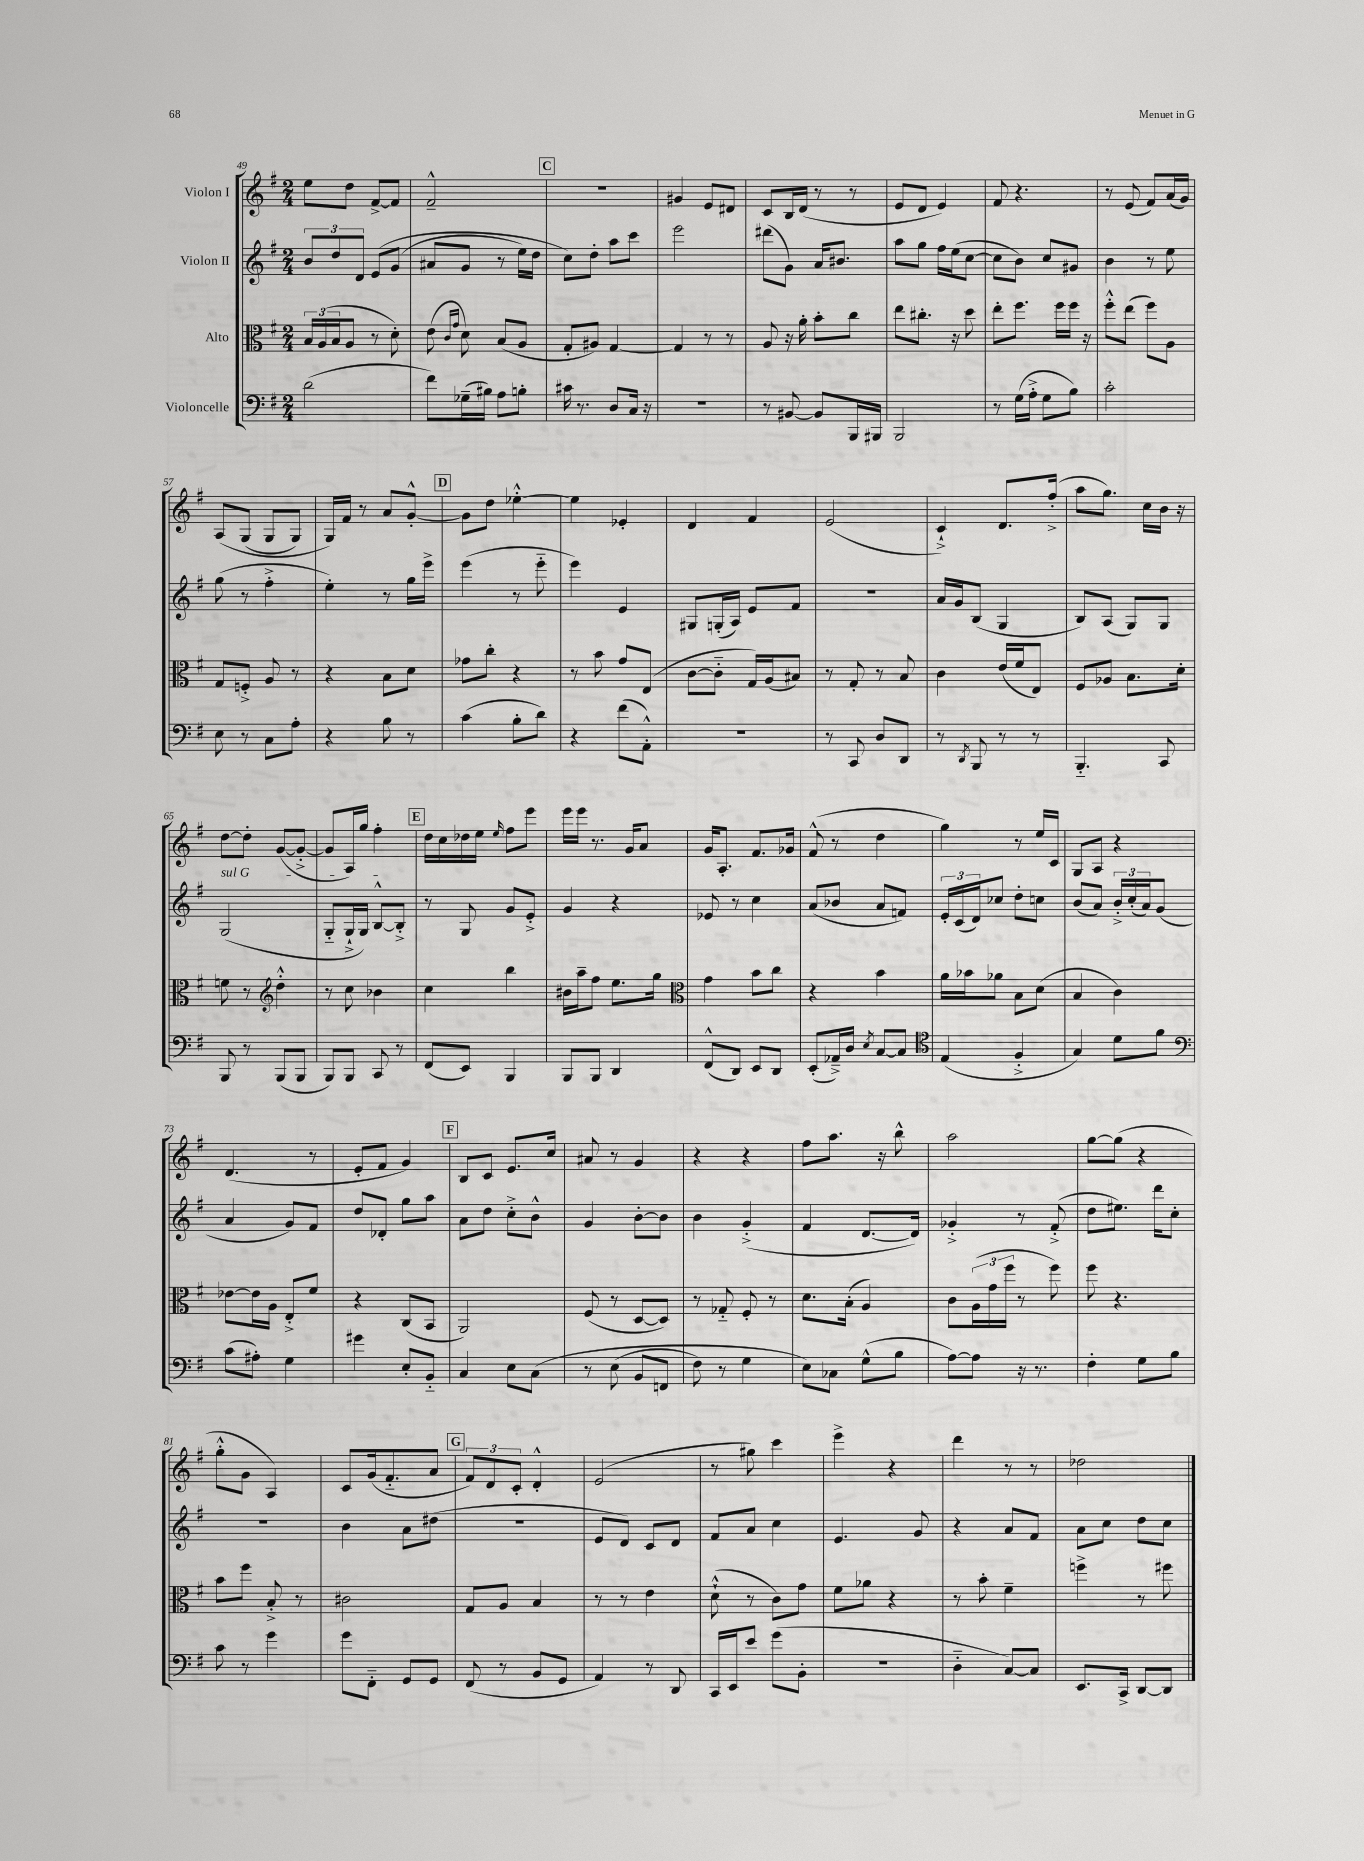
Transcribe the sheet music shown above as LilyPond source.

<<
\new StaffGroup <<
\new Staff = "s0" \with { instrumentName = "Violon I" } {
    \clef treble \key g \major \numericTimeSignature \time 2/4
    e''8 d''8 fis'8~-> fis'8 |
    fis'2---^ |
    \mark \markup { \box "C" } r2 |
    gis'4 e'8 dis'8 |
    c'8 b16 d'16( r8 r8 |
    e'8 d'8 e'4) |
    fis'8 r4. |
    r8 e'8( fis'8) a'16( g'16) |
    a8\( g8( g8 g8) |
    g16\) fis'16 r8 a'8 g'8~-.-^ |
    \mark \markup { \box "D" } g'8 d''8 ees''4~-.-^ |
    ees''4 ees'4-. |
    d'4 fis'4 |
    e'2( |
    c'4-!->) d'8. fis''16-.->( |
    a''8 g''8.) c''16 b'16 r16 |
    d''8~ d''8-. g'8~( g'8~-.-> |
    g'8 a16) g''16 fis''4-. |
    \mark \markup { \box "E" } d''16 c''16 des''16 e''16 \grace { e''16 } fis''8 e'''8 |
    e'''16 e'''16 r8. g'16 a'8 |
    g'16 a8.-. fis'8. ges'16 |
    fis'8-^( r8 d''4 |
    g''4) r8 e''16 c'16 |
    g8 a8 r4 |
    d'4.( r8 |
    e'8-. fis'8 g'4) |
    \mark \markup { \box "F" } b8 c'8 e'8. c''16 |
    ais'8 r8 g'4 |
    r4 r4 |
    fis''8 a''8. r16 b''8-^ |
    a''2 |
    g''8~ g''8( r4 |
    g''8-.-^ g'8 a4) |
    c'8 g'16( fis'8.-_ a'8 |
    \mark \markup { \box "G" } \tuplet 3/2 { fis'8) d'8 c'8-. } d'4-.-^ |
    e'2( |
    r8 gis''8) c'''4 |
    e'''4-> r4 |
    d'''4 r8 r8 |
    des''2 \bar "|." |
}
\new Staff = "s1" \with { instrumentName = "Violon II" } {
    \clef treble \key g \major \numericTimeSignature \time 2/4
    \tuplet 3/2 { b'8 d''8 d'8 } e'8\( g'8( |
    ais'8 g'8 r8 e''16) d''16 |
    \mark \markup { \box "C" } c''8\) d''8-. a''8 c'''8 |
    e'''2 |
    dis'''8( g'8) a'16 bis'8. |
    a''8 g''8 fis''16 e''16( c''8~ |
    c''8 b'8) c''8 gis'8 |
    b'4 r8 e''8 |
    g''8( r8 fis''4-.-> |
    e''4-.) r8 g''16 e'''16-> |
    \mark \markup { \box "D" } e'''4( r8 e'''8-_ |
    e'''4) e'4 |
    gis8 g16-.( a16) e'8 fis'8 |
    R2 |
    a'16 g'16 b8( g4 |
    b8) a8( g8) g8 |
    \once \override TextSpanner.bound-details.left.text = \markup { \italic "sul G" } g2\startTextSpan( |
    g8-_ g16-!-> g16) b8~-^ b8-.->\stopTextSpan |
    \mark \markup { \box "E" } r8 g8 g'8 e'8-.-> |
    g'4 r4 |
    ees'8 r8 c''4 |
    a'8( bes'8 a'8 f'8) |
    \tuplet 3/2 { e'16-. c'16( d'16) } ces''8 d''8-. c''8 |
    b'8( a'8) \tuplet 3/2 { b'16-.-> c''16-.( a'16) } g'8( |
    a'4 g'8) fis'8 |
    d''8 des'8-. g''8 a''8 |
    \mark \markup { \box "F" } a'8 d''8 c''8-.-> b'8-^ |
    g'4 b'8~-. b'8 |
    b'4 g'4-.->( |
    fis'4 d'8.~ d'16) |
    ges'4-.-> r8 fis'8-.->( |
    d''8 eis''8.) d'''16 c''8-. |
    R2 |
    b'4 a'8 dis''8( |
    \mark \markup { \box "G" } r2 |
    e'8 d'8) c'8 d'8 |
    fis'8 a'8 c''4 |
    e'4. g'8 |
    r4 a'8 fis'8 |
    a'8 c''8 d''8 c''8 \bar "|." |
}
\new Staff = "s2" \with { instrumentName = "Alto" } {
    \clef alto \key g \major \numericTimeSignature \time 2/4
    \tuplet 3/2 { b16 a16( b16 } a8 r8 d'8-.) |
    e'8( \grace { c'16 g'16 } d'8) b8( a8 |
    \mark \markup { \box "C" } g8-. ais8) g4~ |
    g4 r8 r8 |
    a8 r16 a'16-. b'8-. c''8 |
    e''8 cis''8.-. r16 d''8 |
    e''8-. fis''8. fis''16 fis''16 r16 |
    fis''8-.-^ e''8( fis''8) a8 |
    g8 f8-.-> a8 r8 |
    r4 b8 d'8 |
    \mark \markup { \box "D" } ges'8 c''8-. r4 |
    r8 b'8 g'8 e8( |
    c'8~ c'8-_ g16) a16( bis8) |
    r8 g8-. r8 b8 |
    c'4 e'16( fis'16 e8) |
    fis8 aes8 b8. d'16-. |
    f'8 r8 \clef treble d''4-.-^ |
    r8 c''8 bes'4 |
    \mark \markup { \box "E" } c''4 b''4 |
    bis'16 a''16-- fis''8 e''8. g''16 |
    \clef alto g'4 b'8 c''8 |
    r4 b'4 |
    a'16 bes'16 aes'8 b8 d'8( |
    b4 c'4) |
    ees'8~ ees'16 a16 e8-.-> fis'8 |
    r4 c8( b,8 |
    \mark \markup { \box "F" } a,2) |
    fis8( r8 d8~ d8) |
    r8 ges8-_ fis8-. r8 |
    d'8. b16-.( a4) |
    c'8 \tuplet 3/2 { a16( g'16 fis''16 } r8 fis''8) |
    fis''8 r4. |
    b'8 fis''8 b8-.-> r8 |
    cis'2 |
    \mark \markup { \box "G" } g8 a8 b4 |
    r8 r8 e'4 |
    d'8-!-^( r8 c'8) g'8 |
    fis'8 aes'8 r4 |
    r8 b'8-. fis'4-- |
    f''4-> r8 fis''8 \bar "|." |
}
\new Staff = "s3" \with { instrumentName = "Violoncelle" } {
    \clef bass \key g \major \numericTimeSignature \time 2/4
    d'2( |
    fis'8) ges16--( bis16) a8 b8-. |
    \mark \markup { \box "C" } cis'16 r8. d8 c16 r16 |
    R2 |
    r8 bis,8~ bis,8 b,,16 bis,,16 |
    b,,2 |
    r8 g16( a16-.-> g8 b8) |
    c'2-. |
    e8 r8 c8 a8-. |
    r4 b8 r8 |
    \mark \markup { \box "D" } c'4( b8-. d'8) |
    r4 fis'8( a,8-.-^) |
    r2 |
    r8 c,8 d8 d,8 |
    r8 \acciaccatura { d,8 } b,,8 r8 r8 |
    b,,4.-_ c,8 |
    b,,8 r8 b,,8( b,,8 |
    b,,8) b,,8 c,8 r8 |
    \mark \markup { \box "E" } fis,8( e,8) b,,4 |
    b,,8 b,,8 d,4 |
    fis,8-^( d,8) e,8 d,8 |
    e,8-.( aes,16--->) d16 \acciaccatura { e8 } c8~ c8 |
    \clef tenor e4( fis4-.-> |
    g4) d'8 fis'8 |
    \clef bass c'8( ais8-.) g4 |
    gis'4 e8-. b,8-_ |
    \mark \markup { \box "F" } c4 e8 c8\( |
    r8 e8( b,8 f,8 |
    fis8) r8 g4 |
    e8\) ces8 g8-^( b8 |
    a8~) a8 r16 r8. |
    fis4-. g8 b8 |
    c'8 r8 g'4 |
    g'8 fis,8-_ g,8 g,8 |
    \mark \markup { \box "G" } fis,8( r8 b,8 g,8 |
    a,4) r8 d,8 |
    c,16 e,16 e'8 g'8( b,8-. |
    r2 |
    d4-_ c8~) c8 |
    e,8. c,16-> d,8~ d,8 \bar "|." |
}
>>
>>
\layout { \context { \Score currentBarNumber = #49 } }
